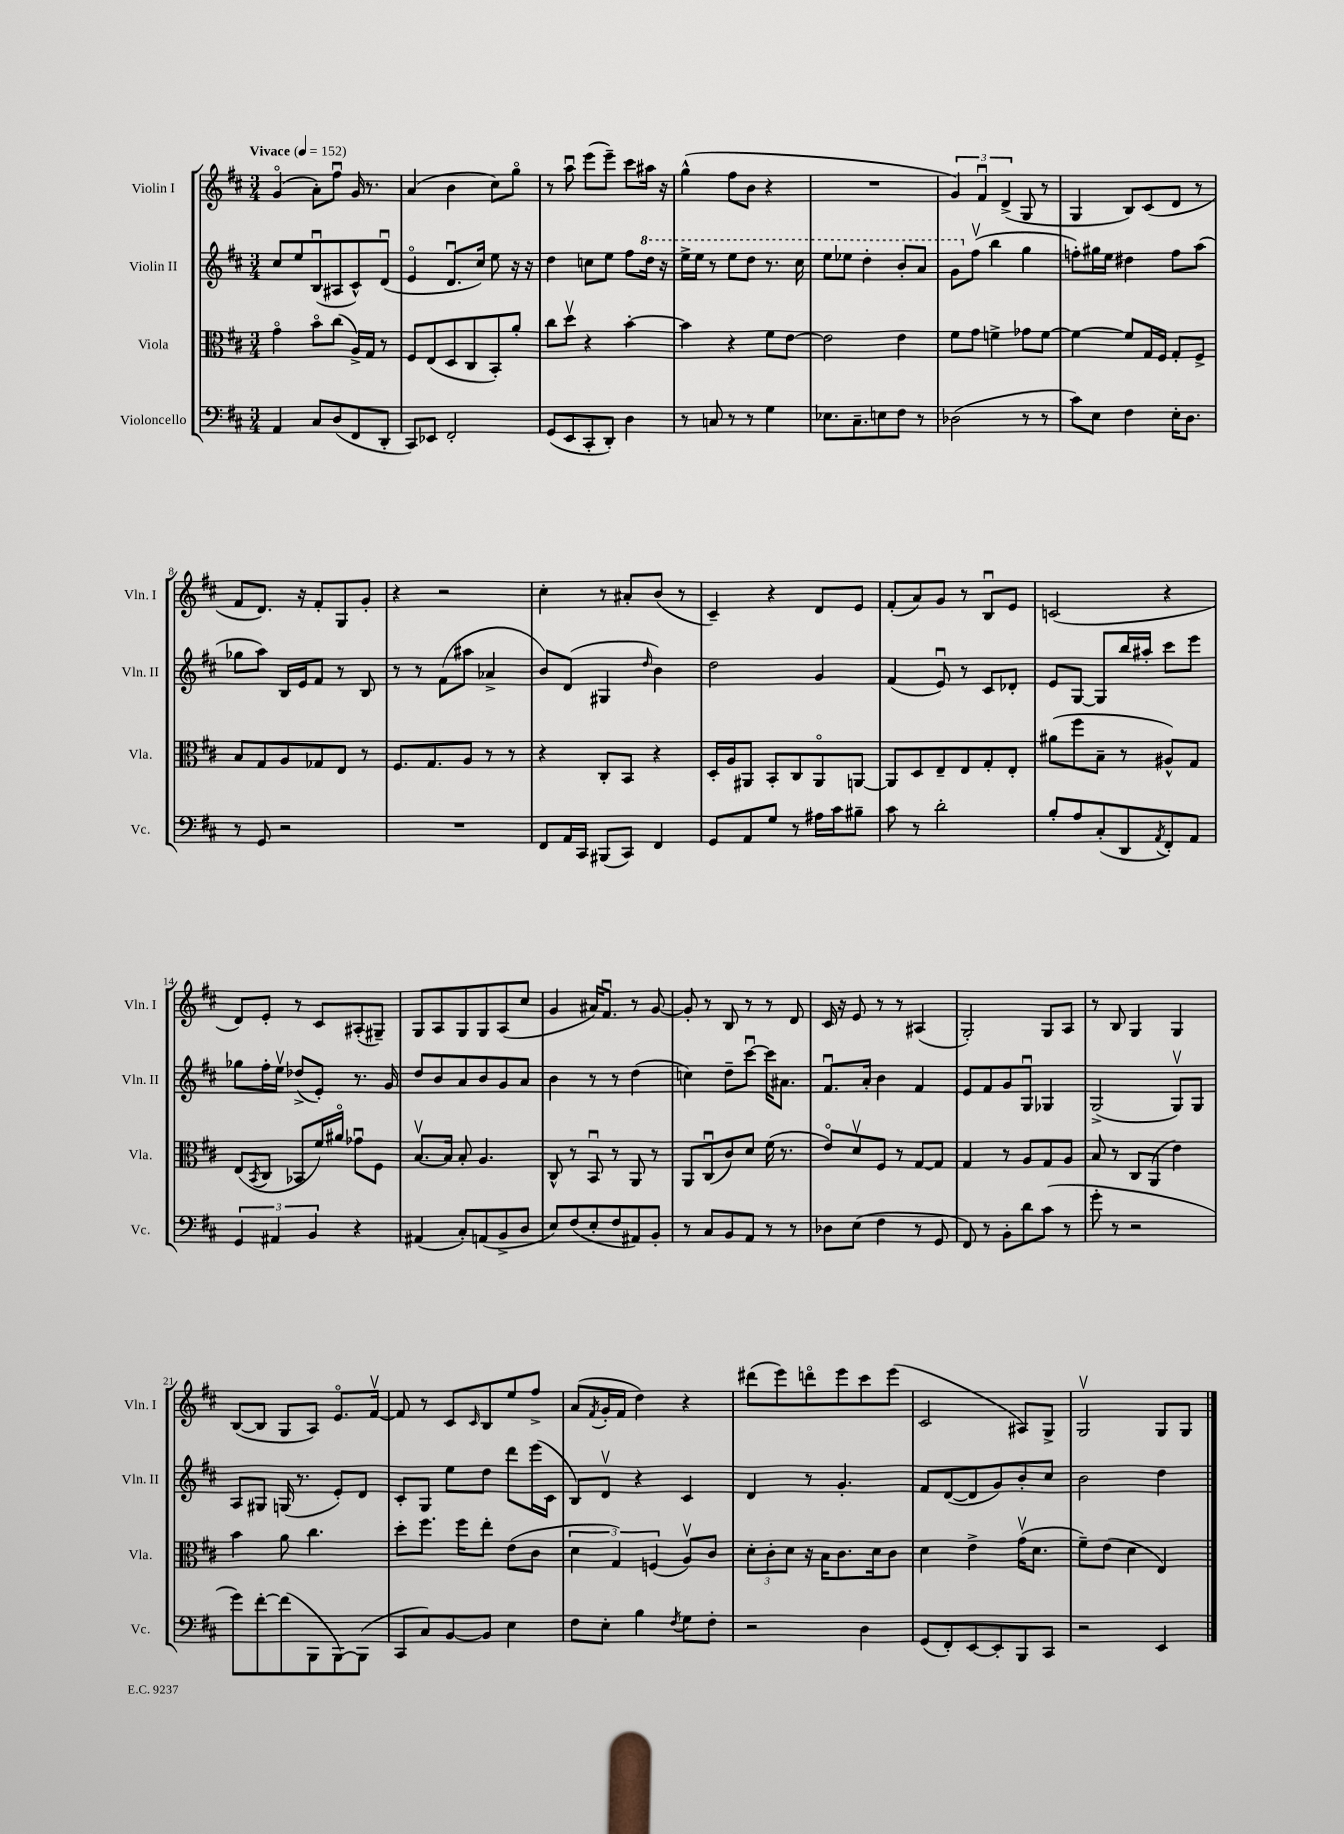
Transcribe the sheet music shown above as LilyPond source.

<<
\new StaffGroup <<
\new Staff = "s0" \with { instrumentName = "Violin I" shortInstrumentName = "Vln. I" } {
    \clef treble \key d \major \numericTimeSignature \time 3/4 \tempo "Vivace" 4 = 152
    g'4\flageolet( a'8-.) fis''8\downbow g'16 r8. |
    a'4( b'4 cis''8) g''8\flageolet |
    r8 a''8\downbow e'''8( e'''8--) cis'''8 ais''16 r16 |
    g''4-^( fis''8 b'8 r4 |
    R2. |
    \tuplet 3/2 { g'4) fis'4\downbow d'4->( } g8 r8 |
    g4 b8) cis'8( d'8 r8 |
    fis'8 d'8.) r16 fis'8-. g8 g'8-. |
    r4 r2 |
    cis''4-. r8 ais'8-. b'8( r8 |
    cis'4--) r4 d'8 e'8 |
    fis'8-.( a'8) g'8 r8 b8\downbow e'8 |
    c'2( r4 |
    d'8) e'8-. r8 cis'8 ais8-.( gis8--) |
    g8 a8 g8 g8 a8( cis''8 |
    g'4 ais'16) fis'8.\downbow r8 g'8~ |
    g'8-. r8 b8 r8 r8 d'8 |
    cis'16 r16 e'8 r8 r8 ais4( |
    g2-.) g8 a8 |
    r8 b8 g4 g4 |
    b8~( b8 g8 a8) e'8.\flageolet fis'16~\upbow |
    fis'8 r8 cis'8 \grace { cis'16 } b8 e''8 fis''8-> |
    a'8( \acciaccatura { fis'8 } g'16-. fis'16 d''4) r4 |
    dis'''8( e'''8) d'''8\flageolet e'''8 cis'''8 e'''8( |
    cis'2 ais8) g8-> |
    g2\upbow g8 g8 \bar "|." |
}
\new Staff = "s1" \with { instrumentName = "Violin II" shortInstrumentName = "Vln. II" } {
    \clef treble \key d \major \numericTimeSignature \time 3/4
    cis''8 e''8 b8\downbow( ais8 cis'8-^) d'8\downbow( |
    e'4\flageolet d'8.\downbow cis''16) e''8 r16 r16 |
    d''4 c''8 e''8 fis''8 \ottava #1 d'''16 r16 |
    e'''16-> e'''16 r8 e'''8 d'''8 r8. cis'''16 |
    e'''8 ees'''8 d'''4-. b''8-. a''8 |
    g''8 \ottava #0 fis''8\upbow( b''4 g''4 |
    f''8-.) gis''16 e''16 dis''4 f''8 a''8( |
    ges''8 a''8) b16 e'16 fis'8 r8 b8 |
    r8 r8 fis'8( ais''8 aes'4-> |
    b'8) d'8( gis4 \grace { d''16 } b'4) |
    d''2 g'4 |
    fis'4( e'8\downbow) r8 cis'8 des'8-. |
    e'8 g8~ g8 b''16 ais''16-. cis'''8 e'''8 |
    ges''8 fis''16-. e''16\upbow des''8->( e'8-.) r8. g'16 |
    d''8 b'8 a'8 b'8 g'8 a'8 |
    b'4 r8 r8 d''4( |
    c''4) d''8-- cis'''8~\downbow cis'''16 ais'8. |
    fis'8.\downbow a'16-. b'4 fis'4 |
    e'8 fis'8 g'8 g8\downbow ges4 |
    g2->( g8\upbow) g8 |
    a8 gis8 g16( r8. e'8-.) d'8 |
    cis'8-. g8 e''8 d''8 d'''8 e'''16( cis'16 |
    b8) d'8\upbow r4 cis'4 |
    d'4 r8 g'4.-. |
    fis'8 d'8~( d'8 g'8) b'8-. cis''8 |
    b'2 d''4 \bar "|." |
}
\new Staff = "s2" \with { instrumentName = "Viola" shortInstrumentName = "Vla." } {
    \clef alto \key d \major \numericTimeSignature \time 3/4
    g'4\flageolet b'8\flageolet cis''8( a16->) g16 r8 |
    fis8 e8( d8 cis8 b,8-.) a'8-. |
    cis''8 d''8\upbow r4 b'4~-. |
    b'4 r4 fis'8 e'8~ |
    e'2 e'4 |
    fis'8 g'8 f'4-> ges'8 f'8~ |
    f'4~ f'8 g16 fis16 g8-. fis8-> |
    b8 g8 a8 ges8 e8 r8 |
    fis8. g8. a8 r8 r8 |
    r4 cis8-. b,8 r4 |
    d16-. a16 ais,8 b,8-. cis8 ais,8\flageolet a,8~ |
    a,8 d8 e8-- e8 g8-. e8-. |
    ais'8( fis''8 b8-- r8 ais8-^) g8 |
    e8( \acciaccatura { b,8 } cis8 bes,8 fis'16) ais'16\flageolet ges'8\downbow fis8 |
    b8.~\upbow b16 b8-. a4. |
    cis8-^ r8 b,8\downbow r8 a,8 r8 |
    a,8 cis8\downbow( cis'8) d'8 fis'16( r8. |
    e'8\flageolet) d'8\upbow fis8 r8 g8~ g8 |
    g4 r8 a8 g8 a8 |
    b8 r8 cis8 a,8( e'4) |
    b'4 a'8 cis''4. |
    d''8-. fis''8. fis''16 e''8-. e'8( cis'8 |
    \tuplet 3/2 { d'4 g4) f4( } a8\upbow) cis'8 |
    \tuplet 3/2 { d'8-. cis'8-. d'8 } r16 b16 cis'8. d'16 cis'8 |
    d'4 e'4-> g'16\upbow( d'8. |
    fis'8--) e'8( d'4 e4) \bar "|." |
}
\new Staff = "s3" \with { instrumentName = "Violoncello" shortInstrumentName = "Vc." } {
    \clef bass \key d \major \numericTimeSignature \time 3/4
    a,4 cis8 d8( fis,8 d,8-. |
    cis,8) ees,8 fis,2-. |
    g,8( e,8 cis,8-. d,8-.) d4 |
    r8 c8 r8 r8 g4 |
    ees8. cis8.-- e8 fis8 r8 |
    des2( r8 r8 |
    cis'8) e8 fis4 e16-. d8. |
    r8 g,8 r2 |
    R2. |
    fis,8 a,16 cis,16 bis,,8( cis,8) fis,4 |
    g,8 a,8 g8 r8 ais16 cis'16 bis8-- |
    cis'8 r8 d'2-. |
    b8-. a8 cis8-.( d,8 \acciaccatura { a,8 } fis,8-.) a,8 |
    \tuplet 3/2 { g,4 ais,4 b,4 } r4 |
    ais,4( cis8-.) a,8( b,8-> d8 |
    e8) fis8( e8-. fis8 ais,8) b,8-. |
    r8 cis8 b,8 a,8 r8 r8 |
    des8 e8( fis4 r8 g,8 |
    fis,8) r8 b,8-. d'8 cis'8( r8 |
    g'8-. r8 r2 |
    g'8) fis'8~-. fis'8( b,,8 b,,8~) b,,8( |
    cis,8 cis8) b,8~ b,8 e4 |
    fis8 e8-. b4 \acciaccatura { fis8 } g8 fis8-. |
    r2 d4 |
    g,8( fis,8-.) e,8~ e,8-. b,,8 cis,8 |
    r2 e,4 \bar "|." |
}
>>
>>
